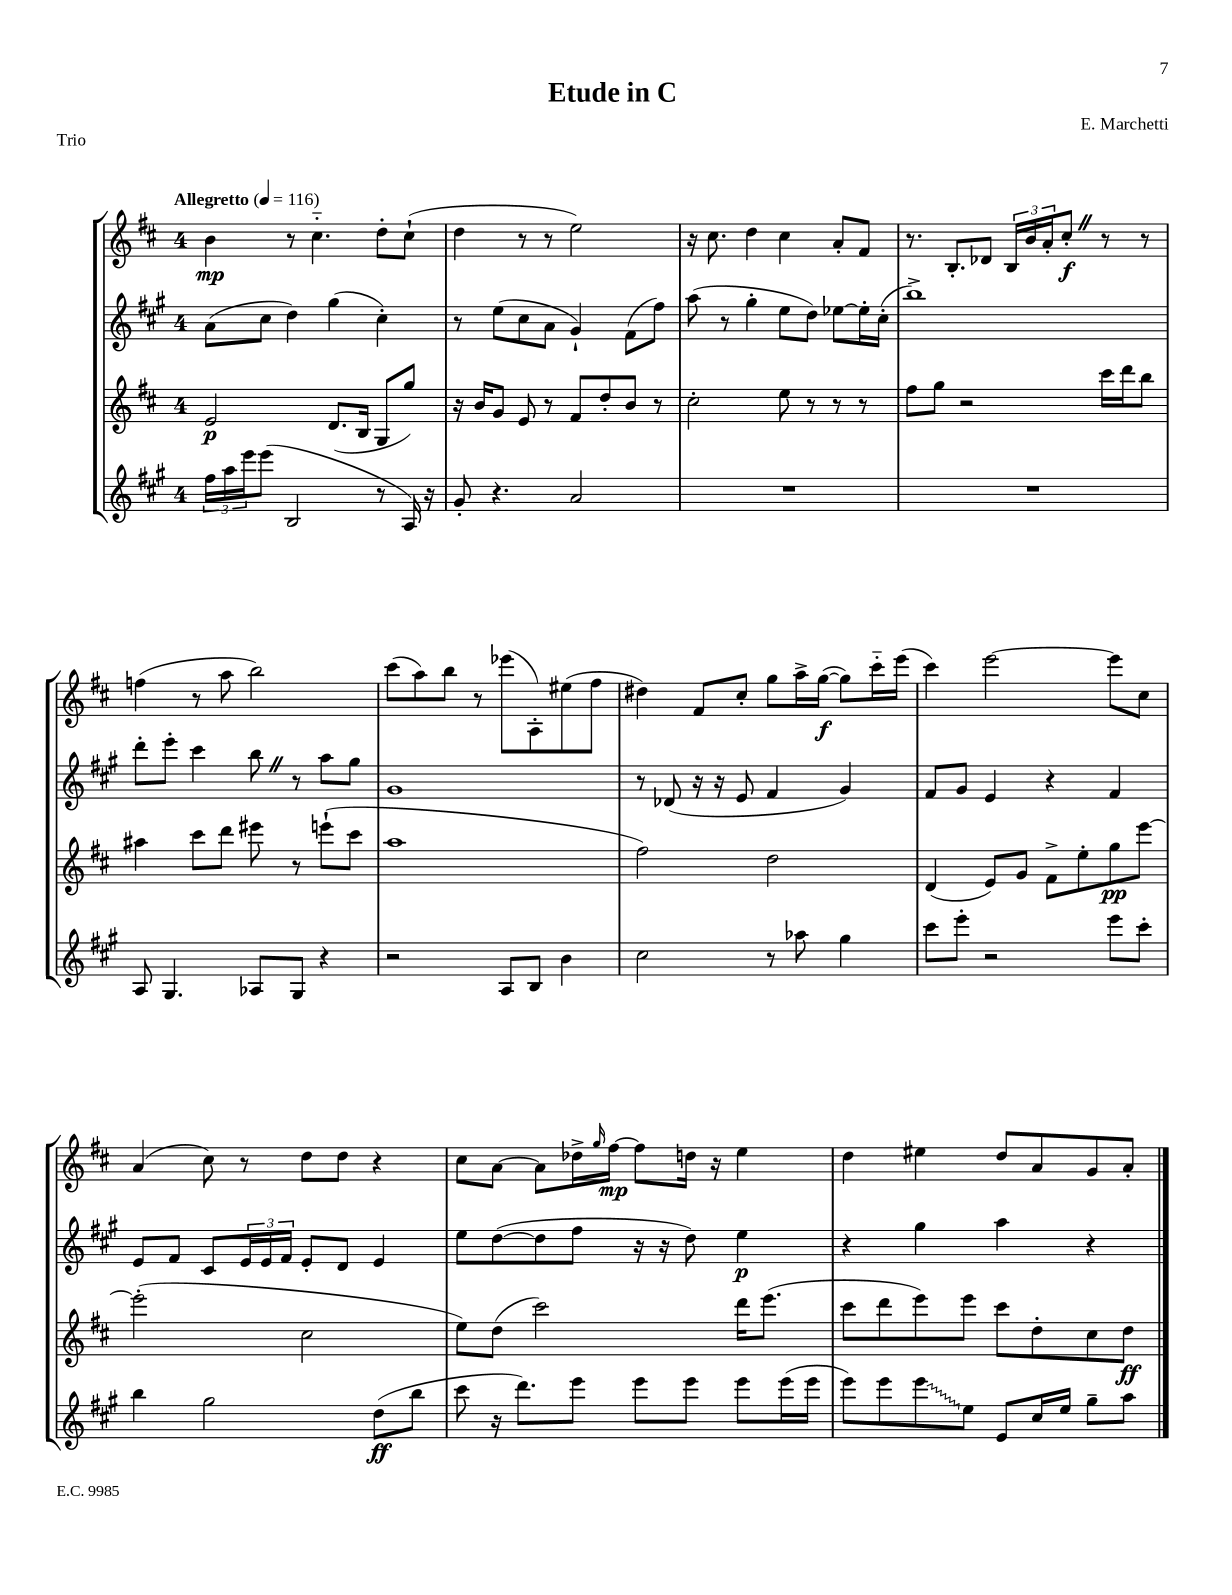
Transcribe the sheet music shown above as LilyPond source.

\header { title = "Etude in C" composer = "E. Marchetti" piece = "Trio" }
<<
\new StaffGroup <<
\new Staff = "s0" {
    \clef treble \key d \major \once \override Staff.TimeSignature.style = #'single-digit \time 4/4 \tempo "Allegretto" 4 = 116
    b'4\mp r8 cis''4.-_ d''8-. cis''8-!( |
    d''4 r8 r8 e''2) |
    r16 cis''8. d''4 cis''4 a'8-. fis'8 |
    r8. b8.-. des'8 \tuplet 3/2 { b16 b'16 a'16-. } cis''8-.\f \once \override BreathingSign.text = \markup { \musicglyph "scripts.caesura.straight" } \breathe r8 r8 |
    f''4( r8 a''8 b''2) |
    cis'''8( a''8) b''8 r8 ees'''8( a8-.) eis''8( fis''8 |
    dis''4) fis'8 cis''8-. g''8 a''16-> g''16~\f( g''8) cis'''16-_ e'''16( |
    cis'''4) e'''2~ e'''8 cis''8 |
    a'4( cis''8) r8 d''8 d''8 r4 |
    cis''8 a'8~ a'8 des''16-> \grace { g''16 } fis''16~\mp fis''8 d''16 r16 e''4 |
    d''4 eis''4 d''8 a'8 g'8 a'8-. \bar "|." |
}
\new Staff = "s1" {
    \clef treble \key a \major \once \override Staff.TimeSignature.style = #'single-digit \time 4/4
    a'8( cis''8 d''4) gis''4( cis''4-.) |
    r8 e''8( cis''8 a'8 gis'4-!) fis'8( fis''8) |
    a''8( r8 gis''4-. e''8 d''8) ees''8~ ees''16-. cis''16-.( |
    b''1->) |
    d'''8-. e'''8-. cis'''4 b''8 \once \override BreathingSign.text = \markup { \musicglyph "scripts.caesura.straight" } \breathe r8 a''8 gis''8 |
    gis'1 |
    r8 des'8( r16 r16 e'8 fis'4 gis'4) |
    fis'8 gis'8 e'4 r4 fis'4 |
    e'8 fis'8 cis'8 \tuplet 3/2 { e'16 e'16 fis'16 } e'8-. d'8 e'4 |
    e''8 d''8~( d''8 fis''8 r16 r16 d''8) e''4\p |
    r4 gis''4 a''4 r4 \bar "|." |
}
\new Staff = "s2" {
    \clef treble \key d \major \once \override Staff.TimeSignature.style = #'single-digit \time 4/4
    e'2\p d'8.( b16 g8 g''8) |
    r16 b'16 g'8 e'8 r8 fis'8 d''8-. b'8 r8 |
    cis''2-. e''8 r8 r8 r8 |
    fis''8 g''8 r2 cis'''16 d'''16 b''8 |
    ais''4 cis'''8 d'''8 eis'''8 r8 e'''8-!( cis'''8 |
    a''1 |
    fis''2) d''2 |
    d'4( e'8) g'8 fis'8-> e''8-. g''8\pp e'''8~ |
    e'''2-.( cis''2 |
    e''8) d''8( cis'''2) d'''16 e'''8.( |
    cis'''8 d'''8 e'''8) e'''8 cis'''8 d''8-. cis''8 d''8\ff \bar "|." |
}
\new Staff = "s3" {
    \clef treble \key a \major \once \override Staff.TimeSignature.style = #'single-digit \time 4/4
    \tuplet 3/2 { fis''16 a''16 e'''16 } e'''8( b2 r8 a16) r16 |
    gis'8-. r4. a'2 |
    R1 |
    R1 |
    a8 gis4. aes8 gis8 r4 |
    r2 a8 b8 b'4 |
    cis''2 r8 aes''8 gis''4 |
    cis'''8 e'''8-. r2 e'''8 cis'''8-. |
    b''4 gis''2 d''8\ff( b''8 |
    cis'''8 r16 d'''8.) e'''8 e'''8 e'''8 e'''8 e'''16( e'''16 |
    e'''8) e'''8 \once \override Glissando.style = #'zigzag e'''8\glissando e''8 e'8 cis''16 e''16 gis''8-- a''8 \bar "|." |
}
>>
>>
\layout { \context { \Score \remove "Bar_number_engraver" } }
